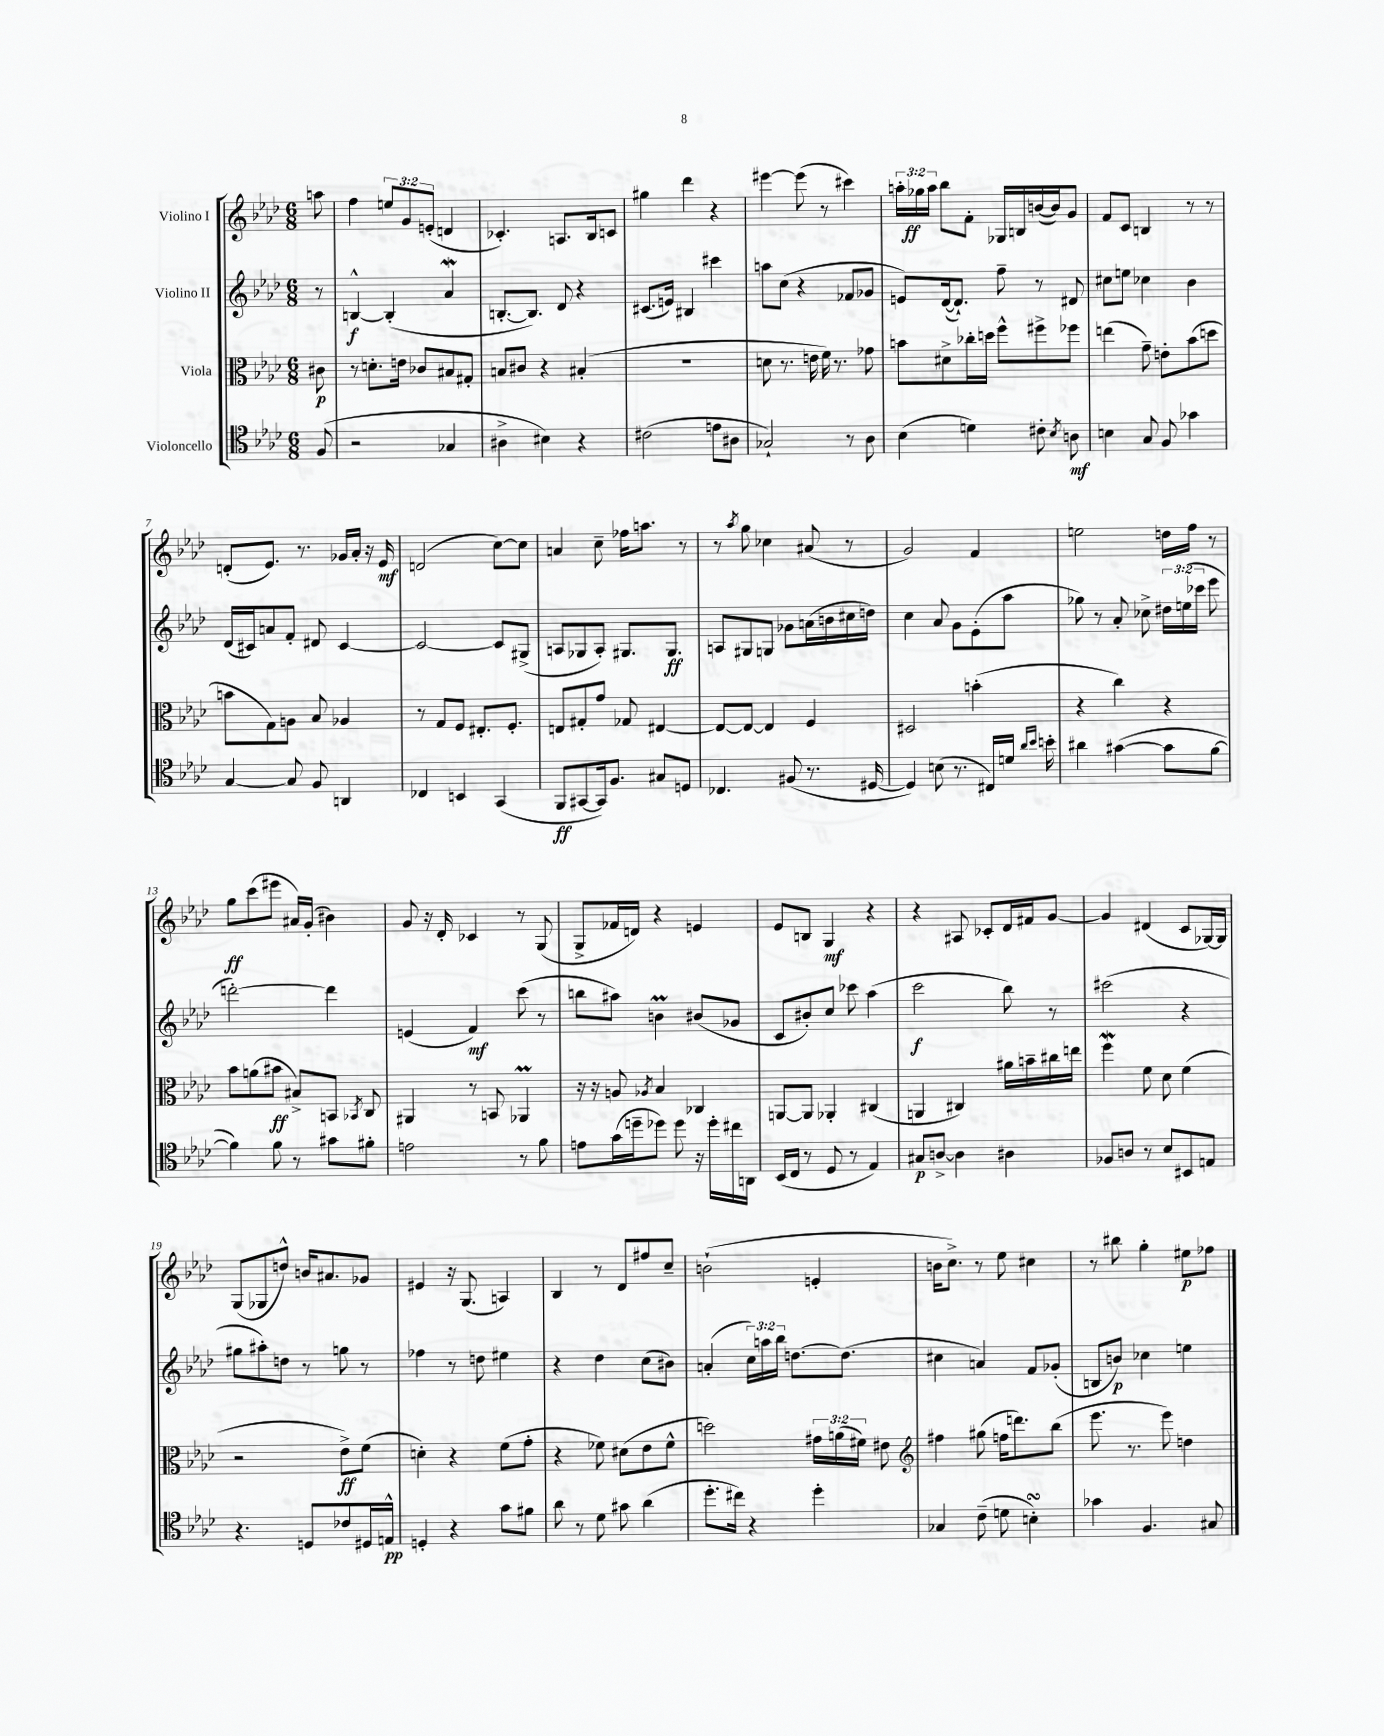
<<
\new StaffGroup <<
\new Staff = "s0" \with { instrumentName = "Violino I" } {
    \clef treble \key aes \major \numericTimeSignature \time 6/8 \override Staff.TupletNumber.text = #tuplet-number::calc-fraction-text \partial 8
    \autoBeamOff a''8 |
    f''4 \tuplet 3/2 { e''8[ g'8 e'8]-.( } d'4 |
    ces'4.-.) a8.[ bes16 c'8] |
    gis''4 des'''4 r4 |
    eis'''4~ eis'''8( r8 cis'''4) |
    \tuplet 3/2 { a''16[-. ges''16\ff a''16] } bes''8[ f'8]-. ges16[ b16 b'16~( b'16) g'8] |
    f'8[ c'8] b4 r8 r8 |
    d'8[-.( ees'8.]) r8. ges'16[ aes'16]-. r16 ees'16\mf |
    d'2( c''8[~) c''8] |
    a'4 c''8-- fes''16[ a''8.] r8 |
    r8 \acciaccatura { aes''8 } g''8 ces''4 ais'8( r8 |
    g'2) f'4 |
    e''2 d''16[ f''16] r8 |
    g''8[\ff c'''8( eis'''8] ais'16[) g'16]-.( bis'4) |
    g'8 r16 des'16-. ces'4 r8 g8( |
    g8[-> fes'16 d'16]) r4 e'4 |
    ees'8[ b8] g4\mf r4 |
    r4 ais8 ces'8[-. des'16 fis'16 g'8]~ |
    g'4 dis'4( c'8[ ges16~) ges16] |
    g8[( ges8 d''8]-^) b'16[ ais'8. ges'8] |
    eis'4 r16 g8.( a4) |
    bes4 r8 des'8[ fis''8 c''8]-- |
    b'2-!( e'4-. |
    b'16[ c''8.]->) r8 ees''8 cis''4 |
    r8 bis''8 g''4-. eis''8[\p fes''8] \bar "|." |
}
\new Staff = "s1" \with { instrumentName = "Violino II" } {
    \clef treble \key aes \major \numericTimeSignature \time 6/8 \override Staff.TupletNumber.text = #tuplet-number::calc-fraction-text \partial 8
    \autoBeamOff r8 |
    b4~-^\f b4-.( aes'4\mordent |
    b8.[~-. b8.]) des'8 r4 |
    cis'8.[( e'16]) bis4 cis'''4 |
    a''8[ c''8]( r4 fes'8[ ges'8] |
    e'8[) des'16~( des'8.]-!) f''8-- r8 dis'8 |
    cis''8[ e''8] ces''4 bes'4 |
    des'16[( cis'16) a'8 f'8]-. dis'8 cis'4~ |
    cis'2~ cis'8[ gis8]->( |
    a8[ ges8 a8]-.) gis8.[ gis8.]\ff |
    a8[ gis8 g8] ges'8[ a'16( b'16 cis''16 d''16]) |
    c''4 aes'8 g'8[ ees'8-.( aes''8] |
    ges''8) r8 aes'8-. ces''8-> \tuplet 3/2 { dis''16[ e''16( ces'''16] } ees'''8 |
    d'''2~-.) d'''4 |
    e'4( f'4\mf) c'''8( r8 |
    b''8[ ais''8]) b'4\prall bis'8[( ges'8] |
    c'8[ bis'8-.) c''8] ces'''8 aes''4( |
    c'''2\f bes''8) r8 |
    cis'''2( r4 |
    gis''8[ ais''8-.) d''8] r8 g''8 r8 |
    fes''4 r8 d''8 eis''4 |
    r4 des''4 c''8[( bis'8]) |
    a'4-.( \tuplet 3/2 { c''16[) a''16 bes''16] } d''8.[~ d''8.]( |
    cis''4 a'4) f'8[ ges'8]-.( |
    b8[ b'8]\p) ces''4 e''4 \bar "|." |
}
\new Staff = "s2" \with { instrumentName = "Viola" } {
    \clef alto \key aes \major \numericTimeSignature \time 6/8 \override Staff.TupletNumber.text = #tuplet-number::calc-fraction-text \partial 8
    \autoBeamOff cis'8\p |
    r8 d'8.[-. e'16] ces'8[ bis8 gis8]-. |
    b8[ cis'8] r4 bis4-.( |
    R2. |
    d'8 r8. e'16 f'16) r8. ges'8 |
    b'8[ dis'8-> ces''16-. d''16] f''8[-^ fis''8-> fes''8] |
    e''4( g'8--) e'8[-. bes'8( d''8] |
    b'8[ g8) a8] bes8 aes4 |
    r8 g8[ f8] eis8.[-. f8.]-. |
    e8[ gis8-. g'8] ges8 eis4~ |
    eis8[~ eis8]~ eis4 f4 |
    dis2 b'4-.( |
    r4 c''4) r4 |
    bes'8[ a'8( bis'8]\ff bis8[->) b,8] \acciaccatura { bes,8 } c8 |
    ais,4 r8 b,8 aes,4\prall |
    r16 r16 a8 \acciaccatura { aes8 } bes4 ces4 |
    a,8[~ a,8] aes,4-. cis4( |
    a,4 cis4) ais'16[ b'16-- cis''16 e''16] |
    f''4\mordent f'8 des'8 f'4( |
    r2 ees'8[->\ff) f'8]( |
    d'4-.) r4 f'8[( g'8]-. |
    r4 fes'8) dis'8[( ees'8 fes'8]-^ |
    d''2) \tuplet 3/2 { gis'16[ a'16( fis'16]) } eis'8 |
    \clef treble fis''4 gis''8( f''16[ d'''8.) bes''8]( |
    ees'''8. r8. ees'''8) d''4 \bar "|." |
}
\new Staff = "s3" \with { instrumentName = "Violoncello" } {
    \clef tenor \key aes \major \numericTimeSignature \time 6/8 \partial 8
    \autoBeamOff f8( |
    r2 ges4 |
    ais4-> bis4) r4 |
    cis'2( e'8[ ais8] |
    ges2-!) r8 aes8 |
    bes4( d'4) cis'8-. \acciaccatura { bes8 } a8\mf |
    b4 g8 f8 ges'4 |
    g4~ g8 f8 a,4 |
    ces4 b,4 g,4( |
    f,8[\ff gis,8~ gis,16) f8.] gis8[ d8] |
    ces4. fis8( r8. dis16~ |
    dis4) b8( r8. cis16[) d'16] \grace { aes'16[ bes'16] } b'16-. |
    ais'4 gis'4~( gis'8[ f'8]~ |
    f'4) f'8 r8 gis'8[ fis'8]-. |
    e'2 r8 f'8 |
    e'8[ g'16( d''16-- des''8]) des''8 r16 des''16[-. cis''16 a,16] |
    bes,16[( c16] r8 des8 r8 ees4) |
    gis8[\p a8]~-> a4 ais4 |
    fes8[ a8] r8 bes8[ bis,8 e8] |
    r4. d8[ ces'8 dis16 e16]-^\pp |
    d4-. r4 g'8[ fis'8] |
    aes'8 r8 des'8 gis'8 aes'4( |
    des''8.[-. cis''16]) r4 des''4-. |
    ges4 c'8--( d'8 b4-.\turn) |
    ges'4 f4. gis8 \bar "|." |
}
>>
>>
